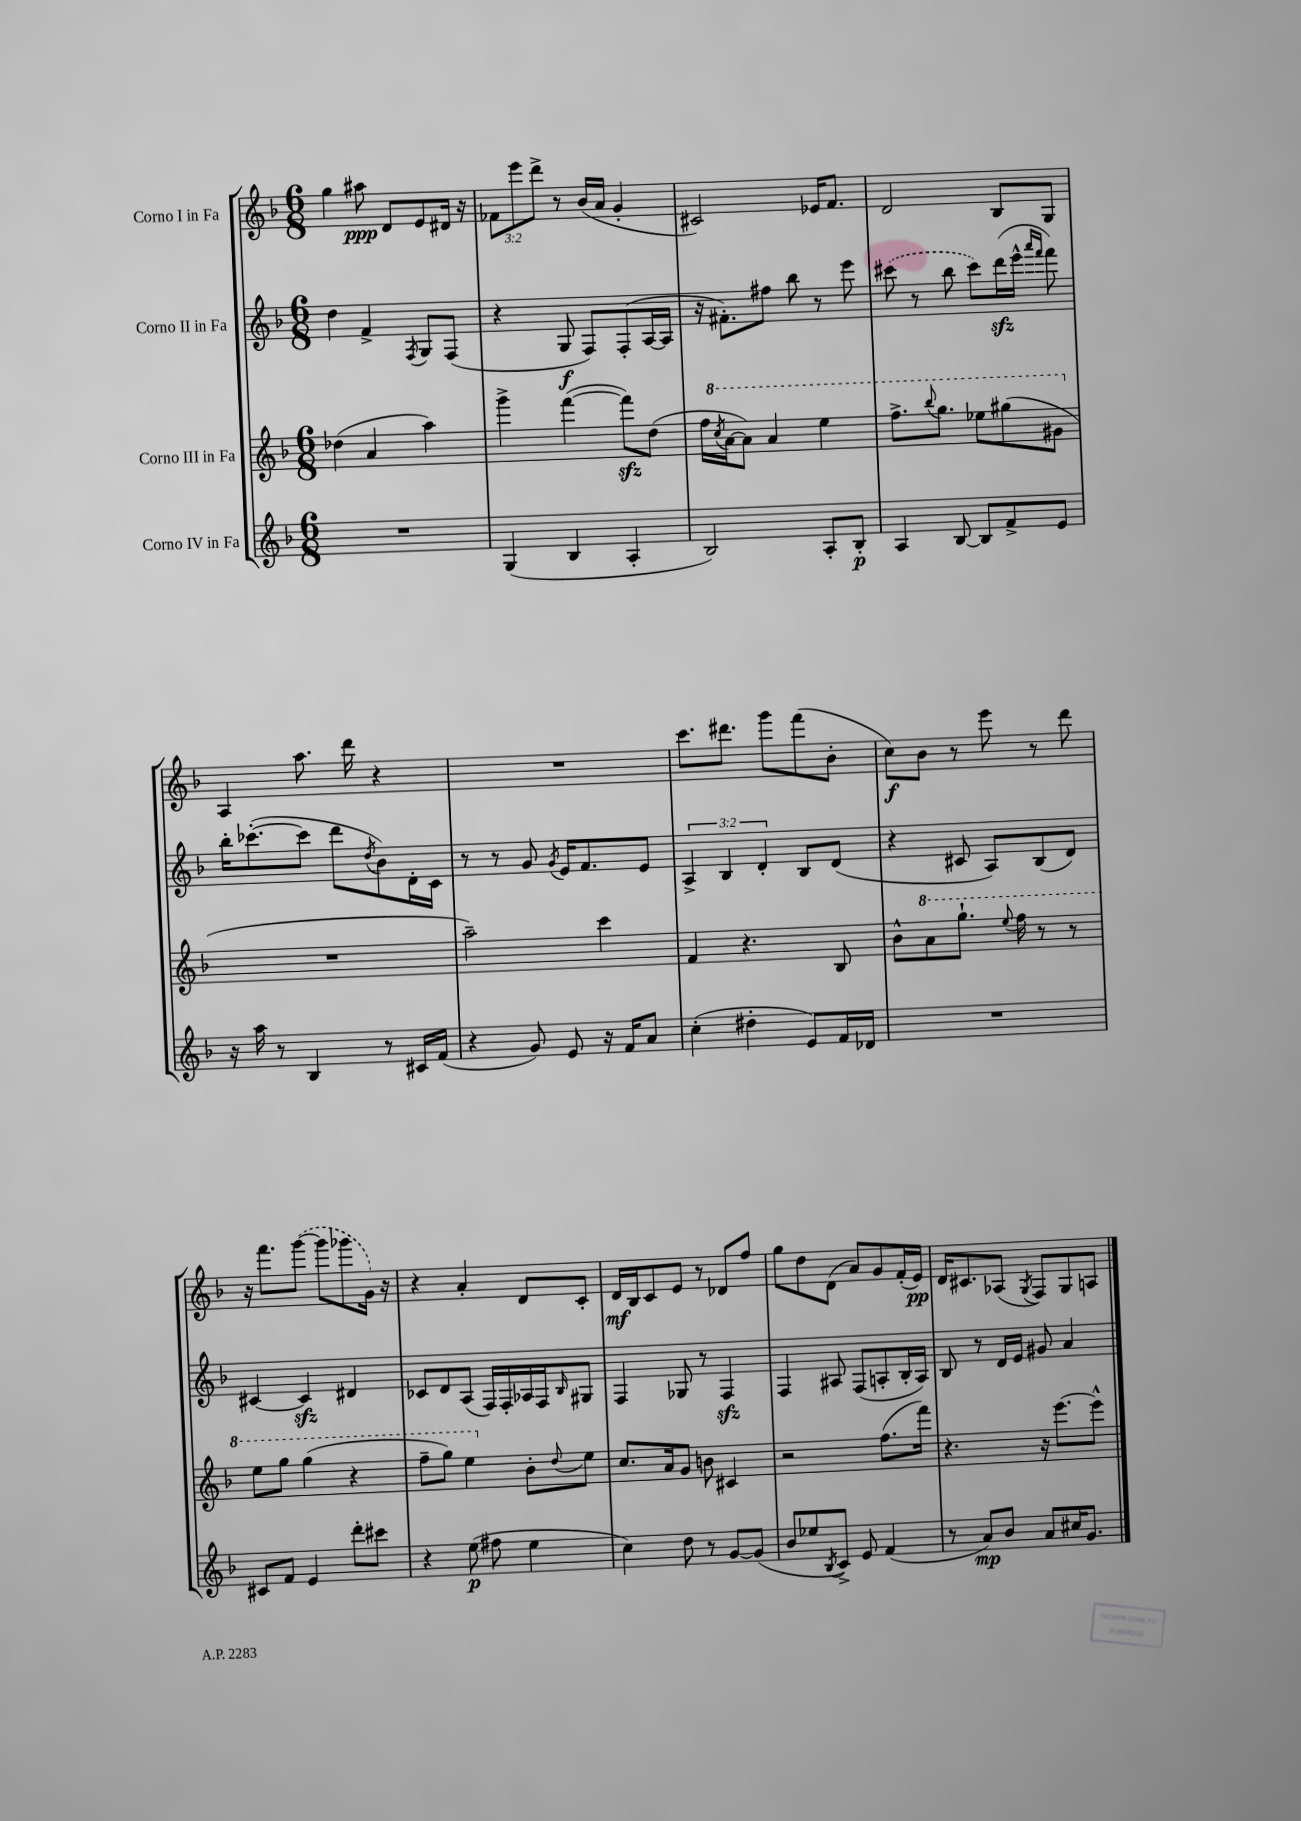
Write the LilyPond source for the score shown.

<<
\new StaffGroup <<
\new Staff = "s0" \with { instrumentName = "Corno I in Fa" } {
    \clef treble \key f \major \numericTimeSignature \time 6/8 \override Staff.TupletNumber.text = #tuplet-number::calc-fraction-text
    g''4 ais''8\ppp d'8 e'8 dis'16 r16 |
    \tuplet 3/2 { fes'8 e'''8 d'''8-> } r8 bes'16( a'16 g'4-. |
    cis'2) ees'16 f'8. |
    d'2 bes8 g8 |
    a4 a''8. d'''16 r4 |
    R2. |
    c'''8. dis'''8. g'''8 f'''8( bes'8-. |
    c''8\f) bes'8 r8 e'''8 r8 d'''8 |
    r16 f'''8. \once \slurDashed g'''8~( g'''8 ges'''8 g'16) r16 |
    r4 a'4-. d'8 c'8-. |
    d'16\mf bes16 c'8 e'8 r8 des'8 f''8 |
    g''8 d''8 d'8( a'8) g'8 f'16-.( e'16\pp) |
    d'16 cis'8. aes8( \acciaccatura { g8 } f8) g8 a8 \bar "|." |
}
\new Staff = "s1" \with { instrumentName = "Corno II in Fa" } {
    \clef treble \key f \major \numericTimeSignature \time 6/8 \override Staff.TupletNumber.text = #tuplet-number::calc-fraction-text
    d''4 f'4-> \acciaccatura { f8 } g8 f8( |
    r4 g8\f f8) f8-.( a16~ a16 |
    r16 fis'8.-.) fis''8 bes''8 r8 e'''8 |
    \once \slurDashed cis'''8( r8 bes''8 cis'''8) d'''16\sfz( e'''16-^ \grace { a'''16 f'''16 } f'''8) |
    bes''16-. ces'''8.~-.( ces'''8 d'''8 \acciaccatura { d''8 } bes'8) d'16-. c'16 |
    r8 r8 g'8 \acciaccatura { g'8 } e'16 f'8. e'8 |
    \tuplet 3/2 { a4-> bes4 d'4-. } bes8 d'8( |
    r4 cis'8 a8) bes8( d'8) |
    cis'4~ cis'4\sfz dis'4 |
    ces'8 d'8 a8( f16) f16-. aes16 f16 \grace { bes16 } gis8 |
    f4 ges8 r8 f4\sfz |
    f4 ais8 f8( a8-. bes16-. a16) |
    bes8 r8 d'16 e'16 gis'8 a'4 \bar "|." |
}
\new Staff = "s2" \with { instrumentName = "Corno III in Fa" } {
    \clef treble \key f \major \numericTimeSignature \time 6/8
    des''4( a'4 a''4) |
    g'''4-> f'''4~( f'''8\sfz) d''8( |
    f''16 \ottava #1 \acciaccatura { c'''8 } a''16~ a''8) a''4 e'''4 |
    f'''8.-> \appoggiatura { bes'''8 } g'''8. ees'''8 gis'''8( gis''8 \ottava #0 |
    R2. |
    a''2--) c'''4 |
    f'4 r4. bes8 |
    bes'8-^ \ottava #1 a''8 g'''8.-! \appoggiatura { e'''8 } f'''16 r8 r8 |
    e'''8 g'''8 g'''4( r4 |
    f'''8-- g'''8) e'''4 \ottava #0 bes'8-. \appoggiatura { d''8 } e''8 |
    c''8. a'16 g'8 b'8 cis'4 |
    r2 f''8.( f'''16) |
    r4. r16 e'''8.~ e'''8-^ \bar "|." |
}
\new Staff = "s3" \with { instrumentName = "Corno IV in Fa" } {
    \clef treble \key f \major \numericTimeSignature \time 6/8
    R2. |
    g4( bes4 a4-. |
    bes2) a8-. bes8-.\p |
    a4 bes8~ bes8 f'8-> e'8 |
    r16 a''16 r8 bes4 r8 cis'16 f'16( |
    r4 g'8) e'8 r16 f'16 a'8 |
    c''4-.( dis''4-. e'8) f'16 des'16 |
    R2. |
    cis'8 f'8 e'4 d'''8-. cis'''8 |
    r4 e''8\p( fis''8 e''4 |
    c''4) d''8 r8 g'8~ g'8( |
    bes'8 ees''8 \acciaccatura { bes8 } c'8->) e'8 f'4( |
    r8 a'8\mp) bes'8 a'8 cis''16 g'8. \bar "|." |
}
>>
>>
\layout { \context { \Score \remove "Bar_number_engraver" } }
